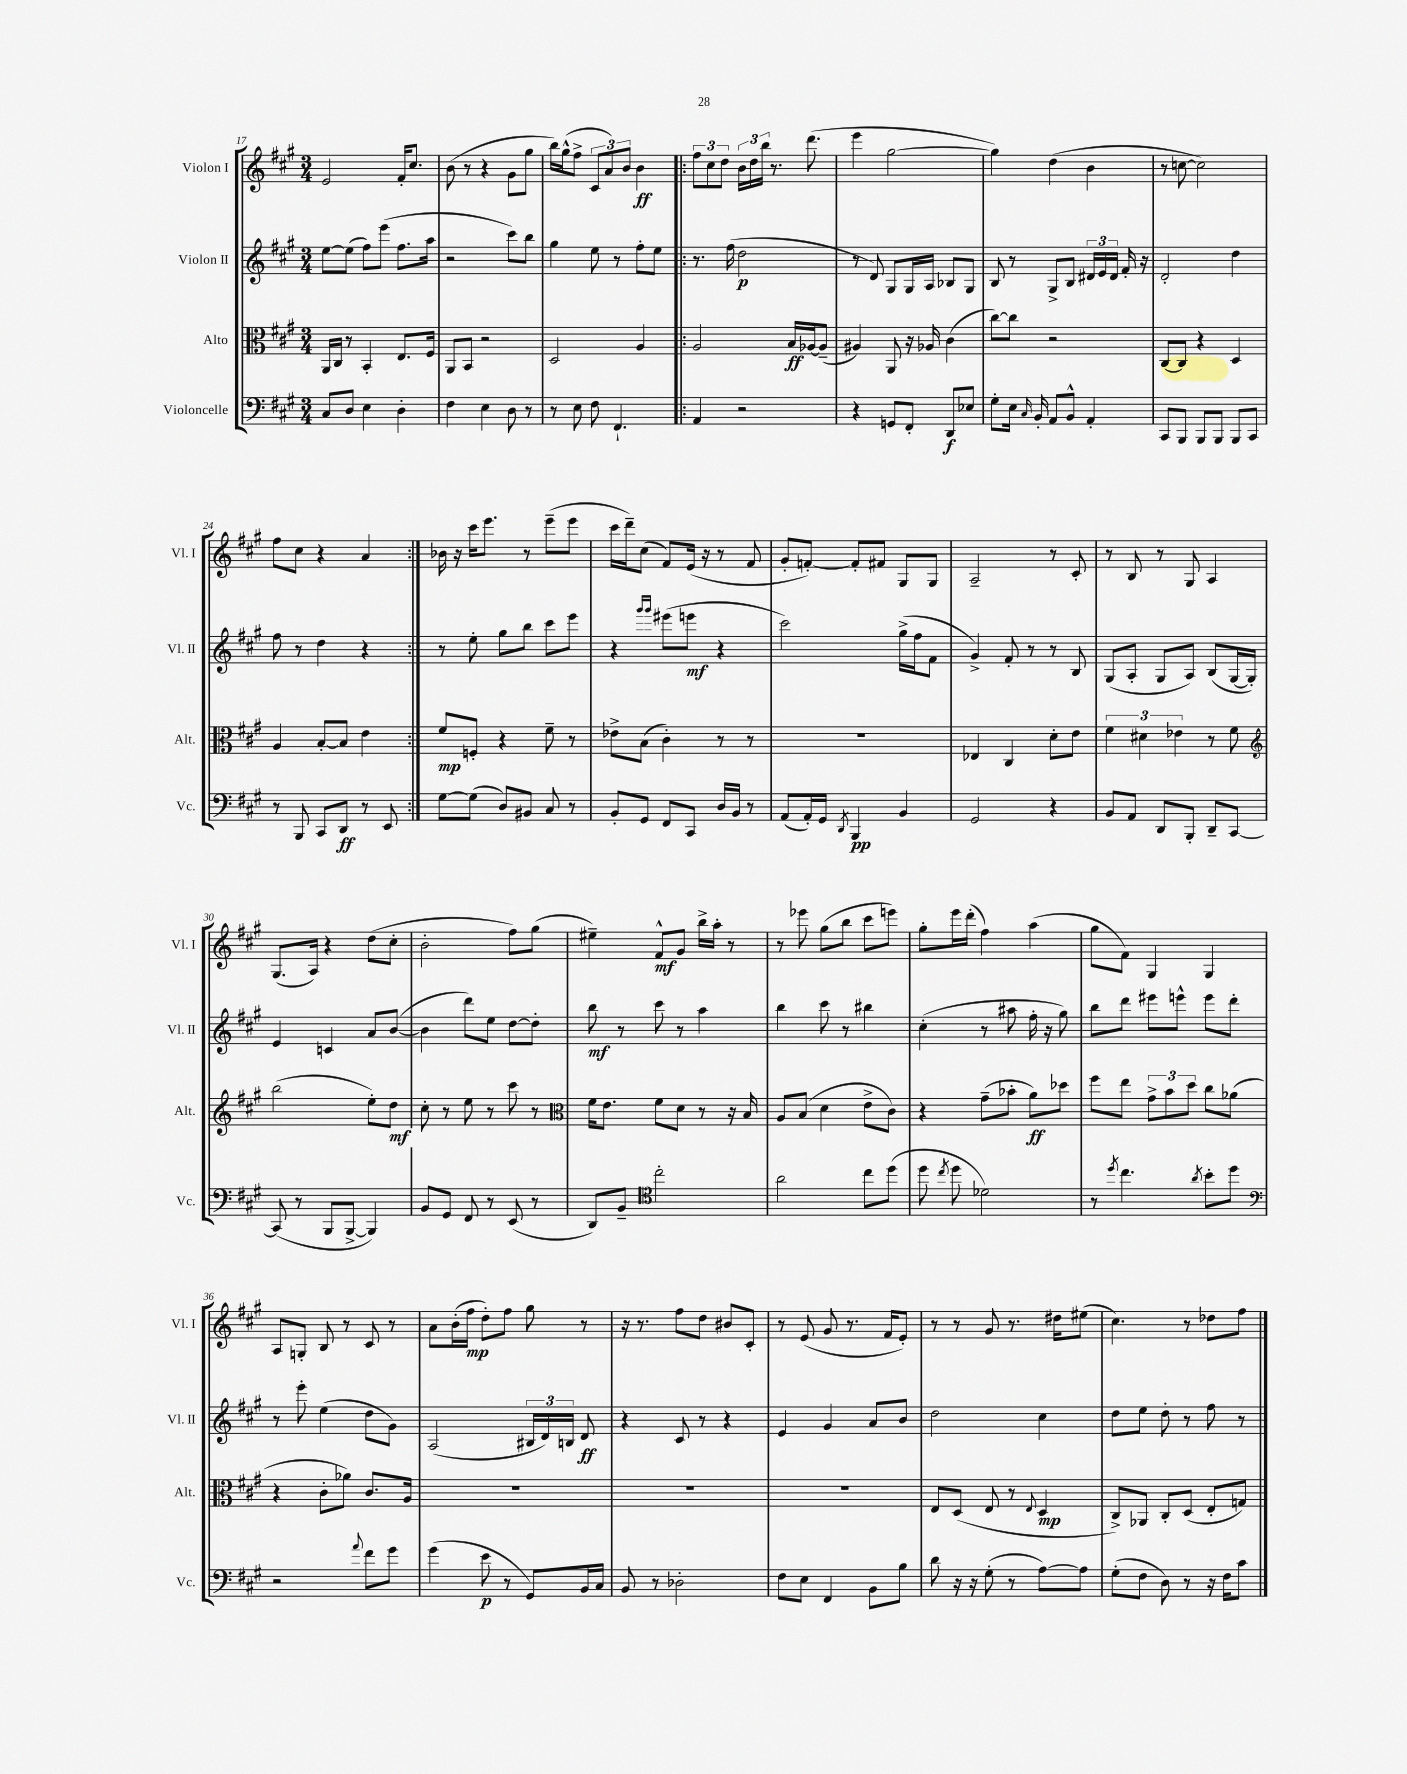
<<
\new StaffGroup <<
\new Staff = "s0" \with { instrumentName = "Violon I" shortInstrumentName = "Vl. I" } {
    \clef treble \key a \major \numericTimeSignature \time 3/4
    \autoBeamOff e'2 fis'16[-. cis''8.] |
    b'8( r8 r4 gis'8[ gis''8] |
    b''16[) gis''16-^( fis''8]-> \tuplet 3/2 { cis'8[ a'8) b'8] } b'4\ff |
    \repeat volta 2 { \tuplet 3/2 { fis''8[ cis''8 d''8] } \tuplet 3/2 { b'16[ d''16 b''16] } r8. d'''8.( |
    e'''4 gis''2~ |
    gis''4) d''4( b'4 |
    r8 c''8~ c''2) |
    fis''8[ cis''8] r4 a'4 | }
    bes'16 r16 cis'''16[ e'''8.] r8 e'''8[--( e'''8] |
    cis'''16[ d'''16--) cis''8]( fis'8[) e'16]( r16 r8 fis'8 |
    gis'8[-. f'8]~-.) f'8[-. fis'8] gis8[ gis8] |
    a2-- r8 cis'8-. |
    r8 b8 r8 gis8 a4 |
    gis8.[( a16]) r4 d''8[( cis''8]-. |
    b'2-. fis''8[) gis''8]( |
    eis''4--) fis'8[-^\mf gis'8] b''16[-> a''16]-. r8 |
    r8 ees'''8 gis''8[( b''8] cis'''8[ e'''8]) |
    gis''8[-. e'''16 d'''16]-.( fis''4) a''4( |
    gis''8[ fis'8]) gis4 gis4 |
    a8[ g8]-. b8 r8 cis'8 r8 |
    a'8[ b'16-.( fis''16]\mp d''8[-.) fis''8] gis''8 r8 |
    r16 r8. fis''8[ d''8] bis'8[ cis'8]-. |
    r8 e'8( gis'8 r8. fis'16[ e'8]-.) |
    r8 r8 gis'8 r8. dis''16[ eis''8]( |
    cis''4.) r8 des''8[ fis''8] \bar "|." |
}
\new Staff = "s1" \with { instrumentName = "Violon II" shortInstrumentName = "Vl. II" } {
    \clef treble \key a \major \numericTimeSignature \time 3/4
    \autoBeamOff e''8[~ e''8]( fis''8[) e'''8]( fis''8.[ a''16] |
    r2 cis'''8[) b''8] |
    gis''4 e''8 r8 fis''8[-. e''8] |
    \repeat volta 2 { r8. fis''16( d''2\p |
    r8 d'8) gis8[ gis16 a16] bes8[ gis8] |
    b8 r8 gis8[-> b8] \tuplet 3/2 { dis'16[ e'16 dis'16] } fis'16-. r16 |
    d'2-. d''4 |
    fis''8 r8 d''4 r4 | }
    r8 e''8-. gis''8[ b''8] cis'''8[ e'''8] |
    r4 \grace { gis'''16[ gis'''16] } eis'''8[( e'''8]\mf r4 |
    cis'''2) gis''16[->( fis''16 fis'8] |
    gis'4->) fis'8-. r8 r8 b8 |
    gis8[( a8]-. gis8[ a8]) b8[( gis16~ gis16]-.) |
    e'4 c'4 a'8[ b'8]~( |
    b'4 d'''8[) e''8] d''8[~ d''8]-. |
    b''8\mf r8 cis'''8 r8 a''4 |
    b''4 cis'''8 r8 bis''4 |
    cis''4-.( r8 ais''8 fis''16-. r16 gis''8) |
    b''8[ d'''8] eis'''8[ e'''8]-^ e'''8[ d'''8]-. |
    r8 e'''8-. e''4( d''8[ gis'8]) |
    a2( \tuplet 3/2 { bis16[ d'16) b16] } d'8\ff |
    r4 cis'8 r8 r4 |
    e'4 gis'4 a'8[ b'8] |
    d''2 cis''4 |
    d''8[ e''8] d''8-. r8 fis''8 r8 \bar "|." |
}
\new Staff = "s2" \with { instrumentName = "Alto" shortInstrumentName = "Alt." } {
    \clef alto \key a \major \numericTimeSignature \time 3/4
    \autoBeamOff a,16[ cis16] r8 b,4-. e8.[ fis16] |
    a,8[ b,8] r2 |
    d2 a4 |
    \repeat volta 2 { a2 b16[\ff aes16~ aes8]--( |
    ais4) a,8 r16 aes16 cis'4( |
    cis''8[~) cis''8] r2 |
    cis8[~ cis8] r4 d4 |
    a4 b8[~-. b8] e'4 | }
    fis'8[\mp f8]-. r4 fis'8-- r8 |
    ees'8[-> b8]( cis'4-.) r8 r8 |
    R2. |
    ees4 cis4 d'8[-. e'8] |
    \tuplet 3/2 { fis'4 dis'4 ees'4 } r8 fis'8 |
    \clef treble b''2( e''8[-.) d''8]\mf |
    cis''8-. r8 e''8 r8 cis'''8 r8 |
    \clef alto fis'16[ e'8.] fis'8[ d'8] r8 r16 b16 |
    a8[ b8]( d'4 e'8[-> cis'8]) |
    r4 gis'8[--( bes'8]-. a'8[\ff) des''8] |
    fis''8[ e''8] \tuplet 3/2 { gis'8[-> b'8 d''8] } cis''8[ aes'8]( |
    r4 cis'8[-. aes'8]) cis'8.[ a16] |
    R2. |
    R2. |
    R2. |
    e8[ d8]( e8 r8 \appoggiatura { e8 } d4\mp |
    cis8[->) aes,8] cis8[-. d8]( e8[-. g8]) \bar "|." |
}
\new Staff = "s3" \with { instrumentName = "Violoncelle" shortInstrumentName = "Vc." } {
    \clef bass \key a \major \numericTimeSignature \time 3/4
    \autoBeamOff cis8[ d8] e4 d4-. |
    fis4 e4 d8 r8 |
    r8 e8 fis8 fis,4.-! |
    \repeat volta 2 { a,4 r2 |
    r4 g,8[ fis,8]-. d,8[\f ees8] |
    gis8[-. e16] \grace { cis16 } b,16-. a,8[ b,8]-^ a,4-. |
    cis,8[ b,,8] b,,8[ b,,8] b,,8[ cis,8] |
    r8 b,,8 cis,8[ d,8]\ff r8 e,8 | }
    gis8[~ gis8]( d8[) bis,8] cis8 r8 |
    b,8[-. gis,8] fis,8[ cis,8] d16[ b,16] r8 |
    a,8[( a,16-.) gis,16] \acciaccatura { d,8 } b,,4\pp b,4 |
    gis,2 r4 |
    b,8[ a,8] d,8[ b,,8]-. d,8[-- cis,8]~ |
    cis,8( r8 b,,8[ b,,8]~-> b,,4) |
    b,8[ gis,8] fis,8 r8 e,8( r8 |
    d,8[) b,8]-- \clef tenor cis''2-. |
    a'2 cis''8[ d''8]( |
    d''8 \acciaccatura { cis''8 } d''8 des'2) |
    r8 \acciaccatura { d''8 } cis''4. \acciaccatura { a'8 } b'8[-. d''8] |
    \clef bass r2 \appoggiatura { a'8 } fis'8[ gis'8] |
    gis'4( e'8\p r8 gis,8[) b,16 cis16] |
    b,8 r8 des2-. |
    fis8[ e8] fis,4 b,8[ b8] |
    d'8 r16 r16 gis8-.( r8 a8[~) a8] |
    gis8[-.( fis8] d8) r8 r16 fis16[ cis'8] \bar "|." |
}
>>
>>
\layout { \context { \Score currentBarNumber = #17 } }
